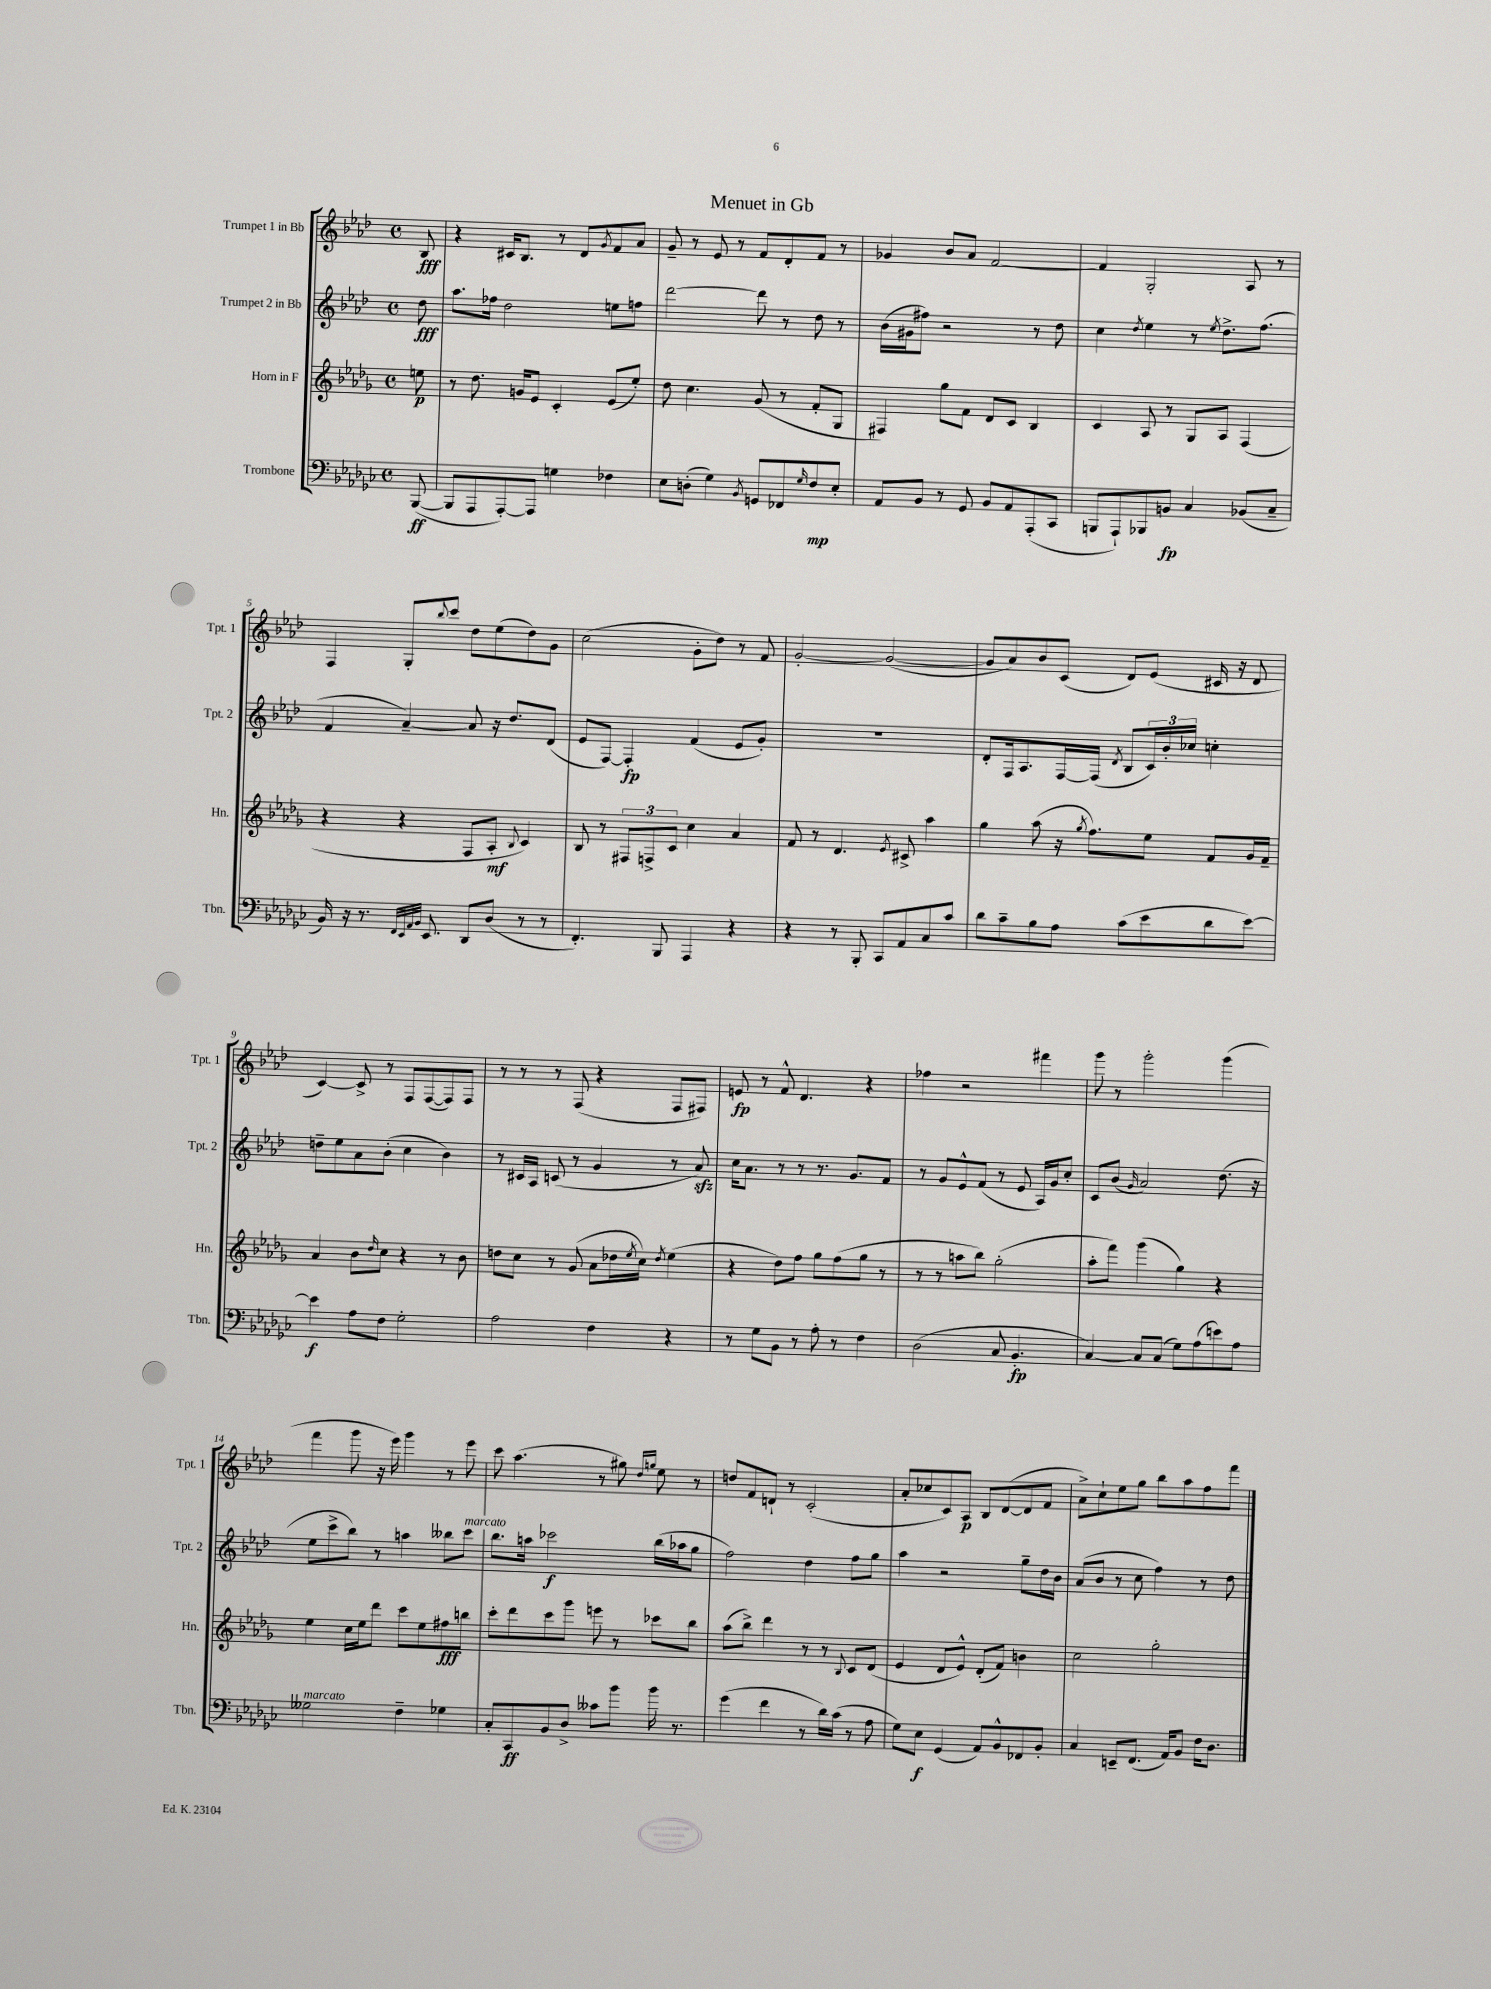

**kern	**dynam	**kern	**dynam	**kern	**dynam	**kern	**dynam
*part4	*part4	*part3	*part3	*part2	*part2	*part1	*part1
*staff4	*staff4	*staff3	*staff3	*staff2	*staff2	*staff1	*staff1
*I"Trombone	*	*I"Horn in F	*	*I"Trumpet 2 in Bb	*	*I"Trumpet 1 in Bb	*
*I'Tbn.	*	*I'Hn.	*	*I'Tpt. 2	*	*I'Tpt. 1	*
*clefF4	*	*clefG2	*	*clefG2	*	*clefG2	*
*k[b-e-a-d-g-c-]	*	*k[b-e-a-d-g-]	*	*k[b-e-a-d-]	*	*k[b-e-a-d-]	*
*M4/4	*	*M4/4	*	*M4/4	*	*M4/4	*
*met(c)	*	*met(c)	*	*met(c)	*	*met(c)	*
=	=	=	=	=	=	=	=
([8BBB-/	ff	8een\	p	8dd-\	fff	8B-/	fff
=1	=1	=1	=1	=1	=1	=1	=1
8BBB-/L]	.	8r	.	8.aa-\L	.	4r	.
8AAA-/	.	8.dd-\	.	.	.	.	.
.	.	.	.	16ff-X\Jk	.	.	.
[8AAA-'/)	.	.	.	2dd-\	.	16c#X/KL	.
.	.	16gn/KL	.	.	.	8.B-/J	.
8AAA-/J]	.	8e-/J	.	.	.	.	.
4Gn\	.	4c'/	.	.	.	8r	.
.	.	.	.	.	.	8d-/L	.
.	.	.	.	.	.	8qg/	.
4F-X\	.	(8e-/L	.	8een\L	.	8f/	.
.	.	8ee-'/J)	.	8ffn\J	.	8a-/J	.
=2	=2	=2	=2	=2	=2	=2	=2
8E-\L	.	8dd-\	.	[2ddd-\	.	8g~/	.
(8Dn'\J	.	4.cc\	.	.	.	8r	.
4G-\)	.	.	.	.	.	8e-/	.
.	.	.	.	.	.	8r	.
8qBB-/	.	.	.	.	.	.	.
8GGn/L	.	(8g-/	.	8ddd-\]	.	8f/L	.
8FF-X/	.	8r	.	8r	.	8d-'/	.
16qqG-/	.	.	.	.	.	.	.
8F/	mp	8f'/L	.	8dd-\	.	8f/J	.
8E-'/J	.	8G-/J	.	8r	.	8r	.
=3	=3	=3	=3	=3	=3	=3	=3
8AA-/L	.	4F#X/)	.	(16b-\LL	.	4g-X/	.
.	.	.	.	16g#X\J	.	.	.
8BB-/J	.	.	.	8ff#X\J)	.	.	.
8r	.	8gg-\L	.	2r	.	8b-/L	.
8GG-/	.	8f\J	.	.	.	8a-/J	.
8BB-/L	.	8d-/L	.	.	.	[2f/	.
8AA-/	.	8c/J	.	.	.	.	.
(8AAA-'/	.	4B-/	.	8r	.	.	.
8CC-/J	.	.	.	8dd-\	.	.	.
=4	=4	=4	=4	=4	=4	=4	=4
8BBBn/L	.	4c/	.	4cc\	.	4f/]	.
8AAA-`/)	.	.	.	.	.	.	.
.	.	.	.	8qdd-/	.	.	.
8BBB-X/	.	8A-/	.	4ee-\	.	2G'/	.
8BBn/J	fp	8r	.	.	.	.	.
4C-/	.	8G-/L	.	8r	.	.	.
.	.	.	.	8qee-/	.	.	.
.	.	8A-/J	.	8.dd-^\L	.	.	.
(8BB-X/L	.	(4F/	.	.	.	8A-/	.
.	.	.	.	(8.ff\J	.	.	.
8C-~/J	.	.	.	.	.	8r	.
!!LO:LB:g=z
=5	=5	=5	=5	=5	=5	=5	=5
16BB-/)	.	4r	.	4f/	.	4F/	.
16r	.	.	.	.	.	.	.
8.r	.	.	.	.	.	.	.
.	.	4r	.	[4a-~/)	.	8G'/L	.
32qqFF/LLL	.	.	.	.	.	.	.
32qqEE-/	.	.	.	.	.	.	.
32qqAA-/	.	.	.	.	.	.	.
32qqBB-/JJJ	.	.	.	.	.	.	.
8.EE-/	.	.	.	.	.	.	.
.	.	.	.	.	.	8qqbb-/	.
.	.	.	.	.	.	8ccc/J	.
8DD-/L	.	8F/L	.	8a-/]	.	8dd-\L	.
(8D-/J	.	8A-'/J	mf	16r	.	(8ee-\	.
.	.	.	.	8.dd-/L	.	.	.
.	.	8qqB-/	.	.	.	.	.
8r	.	4c/)	.	.	.	8dd-\)	.
8r	.	.	.	(8d-/J	.	8g\J	.
=6	=6	=6	=6	=6	=6	=6	=6
4.FF'/)	.	8B-/	.	8e-/L	.	(2cc\	.
.	.	8r	.	[8F/J)	.	.	.
.	.	12F#X/L	.	4F'/]	fp	.	.
.	.	12Fn^/	.	.	.	.	.
8BBB-/	.	.	.	.	.	.	.
.	.	12c/J	.	.	.	.	.
4AAA-/	.	4cc\	.	(4f/	.	8g'\L	.
.	.	.	.	.	.	8dd-\J)	.
4r	.	4a-/	.	8e-/L	.	8r	.
.	.	.	.	8g'/J)	.	8f/	.
=7	=7	=7	=7	=7	=7	=7	=7
4r	.	8f/	.	1r	.	[2g'/	.
.	.	8r	.	.	.	.	.
8r	.	4.d-/	.	.	.	.	.
8BBB-'/	.	.	.	.	.	.	.
8CC-/L	.	.	.	.	.	(2g/_	.
.	.	8qe-/	.	.	.	.	.
8AA-/	.	8c#X^/	.	.	.	.	.
8C-/	.	4aa-\	.	.	.	.	.
8c-/J	.	.	.	.	.	.	.
=8	=8	=8	=8	=8	=8	=8	=8
8d-\L	.	4gg-\	.	8d-'/L	.	8g/L]	.
8c-~\	.	.	.	16F/k	.	8a-/)	.
.	.	.	.	8.A-/	.	.	.
8B-\	.	(8aa-\	.	.	.	8b-/	.
8A-\J	.	16r	.	[16F/L	.	(8c/J	.
.	.	8qgg-/	.	.	.	.	.
.	.	8.ff\L)	.	(16F/JJ]	.	.	.
.	.	.	.	8qd-/	.	.	.
(8c-\L	.	.	.	8B-/L	.	8d-/L)	.
8e-\	.	8ee-\J	.	24c/L)	.	(8e-/J	.
.	.	.	.	24b-'/	.	.	.
.	.	.	.	24cc-X/JJ	.	.	.
8d-\	.	8f/L	.	4ccn'\	.	16c#X/	.
.	.	.	.	.	.	16r	.
[8e-\J)	.	16g-/L	.	.	.	8d-/	.
.	.	16f~/JJ	.	.	.	.	.
!!LO:LB:g=z
=9	=9	=9	=9	=9	=9	=9	=9
4e-\]	f	4a-/	.	8ddn~\L	.	[4c/)	.
.	.	.	.	8ee-\	.	.	.
8A-\L	.	8b-\L	.	8a-\	.	8c^/]	.
.	.	16qqdd-/	.	.	.	.	.
8F\J	.	8cc\J	.	(8b-'\J	.	8r	.
2G-'\	.	4r	.	4cc\	.	8F/L	.
.	.	.	.	.	.	([8F/	.
.	.	8r	.	4b-\)	.	8F/])	.
.	.	8b-\	.	.	.	8F/J	.
=10	=10	=10	=10	=10	=10	=10	=10
2A-\	.	8ddn\L	.	8r	.	8r	.
.	.	8cc\J	.	16c#X/LL	.	8r	.
.	.	.	.	16A-/JJ	.	.	.
.	.	8r	.	(8cn/	.	8r	.
.	.	(8g-/	.	8r	.	(8F/	.
4F\	.	8a-\L	.	4g/	.	4r	.
.	.	16dd-X\L	.	.	.	.	.
.	.	8qee-/	.	.	.	.	.
.	.	16cc\JJ)	.	.	.	.	.
.	.	8qdd-/	.	.	.	.	.
4r	.	(4ee-\	.	8r	.	8F/L	.
.	.	.	.	8a-zz/)	.	8F#X/J)	.
=11	=11	=11	=11	=11	=11	=11	=11
8r	.	4r	.	16cc\KL	.	8en/	fp
.	.	.	.	8.a-\J	.	.	.
8G-\L	.	.	.	.	.	8r	.
8BB-\J	.	8dd-\L)	.	8r	.	8f^^/	.
8r	.	8ff\J	.	8r	.	4.d-/	.
8A-'\	.	8gg-\L	.	8.r	.	.	.
8r	.	(8ff\	.	.	.	.	.
.	.	.	.	8.g/L	.	.	.
4F\	.	8gg-\J	.	.	.	4r	.
.	.	8r	.	8f/J	.	.	.
=12	=12	=12	=12	=12	=12	=12	=12
(2D-\	.	8r	.	8r	.	4ff-X\	.
.	.	8r	.	8g/L	.	.	.
.	.	8aan\L	.	8e-^^/	.	2r	.
.	.	8bb-\J)	.	(8f/J	.	.	.
8C-/	.	(2gg-'\	.	8r	.	.	.
4.BB-'/	fp	.	.	8e-/	.	.	.
.	.	.	.	16A-/LL)	.	4fff#X\	.
.	.	.	.	16g/J	.	.	.
.	.	.	.	8cc'/J	.	.	.
=13	=13	=13	=13	=13	=13	=13	=13
[4C-/)	.	8aa-'\L	.	8c/L	.	8ggg\	.
.	.	8fff\J)	.	(8b-/J	.	8r	.
.	.	.	.	16qqg/	.	.	.
8C-/L]	.	(4ggg-\	.	2a-/)	.	2ggg'\	.
(8C-/J	.	.	.	.	.	.	.
8G-\L)	.	4gg-\)	.	.	.	.	.
(8A-\	.	.	.	.	.	.	.
8en\)	.	4r	.	(8.dd-\	.	(4ggg\	.
8A-\J	.	.	.	.	.	.	.
.	.	.	.	16r	.	.	.
!!LO:LB:g=z
=14	=14	=14	=14	=14	=14	=14	=14
!LO:TX:a:i:t=marcato	!	!	!	!	!	!	!
2G--X\	.	4ee-\	.	8ee-\L	.	4fff\	.
.	.	.	.	8ccc^\	.	.	.
.	.	16cc\LL	.	8bb-\J)	.	8ggg\	.
.	.	16ee-\J	.	.	.	.	.
.	.	8ddd-\J	.	8r	.	16r	.
.	.	.	.	.	.	16eee-\)	.
4F~\	.	8ccc\L	.	4aan\	.	4ggg\	.
.	.	8ee-\	.	.	.	.	.
4G-X\	.	8ff#X\	fff	8bb--X\L	.	8r	.
!	!	!	!	!LO:TX:a:i:t=marcato	!	!	!
.	.	8bbn\J	.	8ccc\J	.	8eee-\	.
=15	=15	=15	=15	=15	=15	=15	=15
8C-'/L	.	8ccc'\L	.	8.bb-\L	.	8ccc\	.
8CC-/	ff	8ddd-\	.	.	.	(4.aa-\	.
.	.	.	.	16aan\Jk	.	.	.
8BB-/	.	8ccc\	.	2ccc-X\	f	.	.
8D-^/J	.	8ggg-\J	.	.	.	.	.
8c--X\L	.	8eeen\	.	.	.	8r	.
8b-\J	.	8r	.	.	.	8gg#X\)	.
.	.	.	.	.	.	16qqdd-/LL	.
.	.	.	.	.	.	16qqggn/JJ	.
16b-\	.	8ccc-X\L	.	(16bb-\LL	.	8ee-\	.
8.r	.	.	.	16aa-X\J	.	.	.
.	.	8bb-\J	.	8gg\J	.	8r	.
=16	=16	=16	=16	=16	=16	=16	=16
(4g-\	.	(8aa-\L	.	2ff\)	.	8ddn/L	.
.	.	8bb-^\J)	.	.	.	8f/	.
4f\	.	4ddd-\	.	.	.	8dn`/J	.
.	.	.	.	.	.	8r	.
8r	.	8r	.	4dd-\	.	(2c'/	.
16d-\LL)	.	8r	.	.	.	.	.
(16c-\JJ	.	.	.	.	.	.	.
.	.	8qqB-/	.	.	.	.	.
8r	.	8c/L	.	8ff\L	.	.	.
8A-\	.	(8d-/J	.	8gg\J	.	.	.
=17	=17	=17	=17	=17	=17	=17	=17
8G-\L)	.	4e-/	.	4aa-\	.	8a-'/L	.
8E-\J	f	.	.	.	.	8cc-X/	.
(4GG-/	.	8d-/L	.	2r	.	8c/)	.
.	.	8e-^^/J)	.	.	.	8A-/J	p
8AA-/L)	.	(8d-'/L	.	.	.	8B-/L	.
8BB-^^/	.	8f/J)	.	.	.	([8d-/	.
8FF-X/	.	4bn\	.	8gg~\L	.	8d-/]	.
8BB-'/J	.	.	.	16dd-\L	.	8f/J	.
.	.	.	.	16b-\JJ	.	.	.
=18	=18	=18	=18	=18	=18	=18	=18
4C-/	.	2cc\	.	(8a-/L	.	8a-^\L)	.
.	.	.	.	8b-/J	.	8cc`\	.
8EEn~/L	.	.	.	8r	.	8ee-\	.
(8.FF/J	.	.	.	8cc\	.	8gg\J	.
.	.	2gg-'\	.	4ff\)	.	8bb-\L	.
16AA-/KL)	.	.	.	.	.	.	.
8BB-/J	.	.	.	.	.	8aa-\	.
16F\KL	.	.	.	8r	.	8ff\	.
8.D-\J	.	.	.	.	.	.	.
.	.	.	.	8dd-\	.	8fff\J	.
==	==	==	==	==	==	==	==
*-	*-	*-	*-	*-	*-	*-	*-
